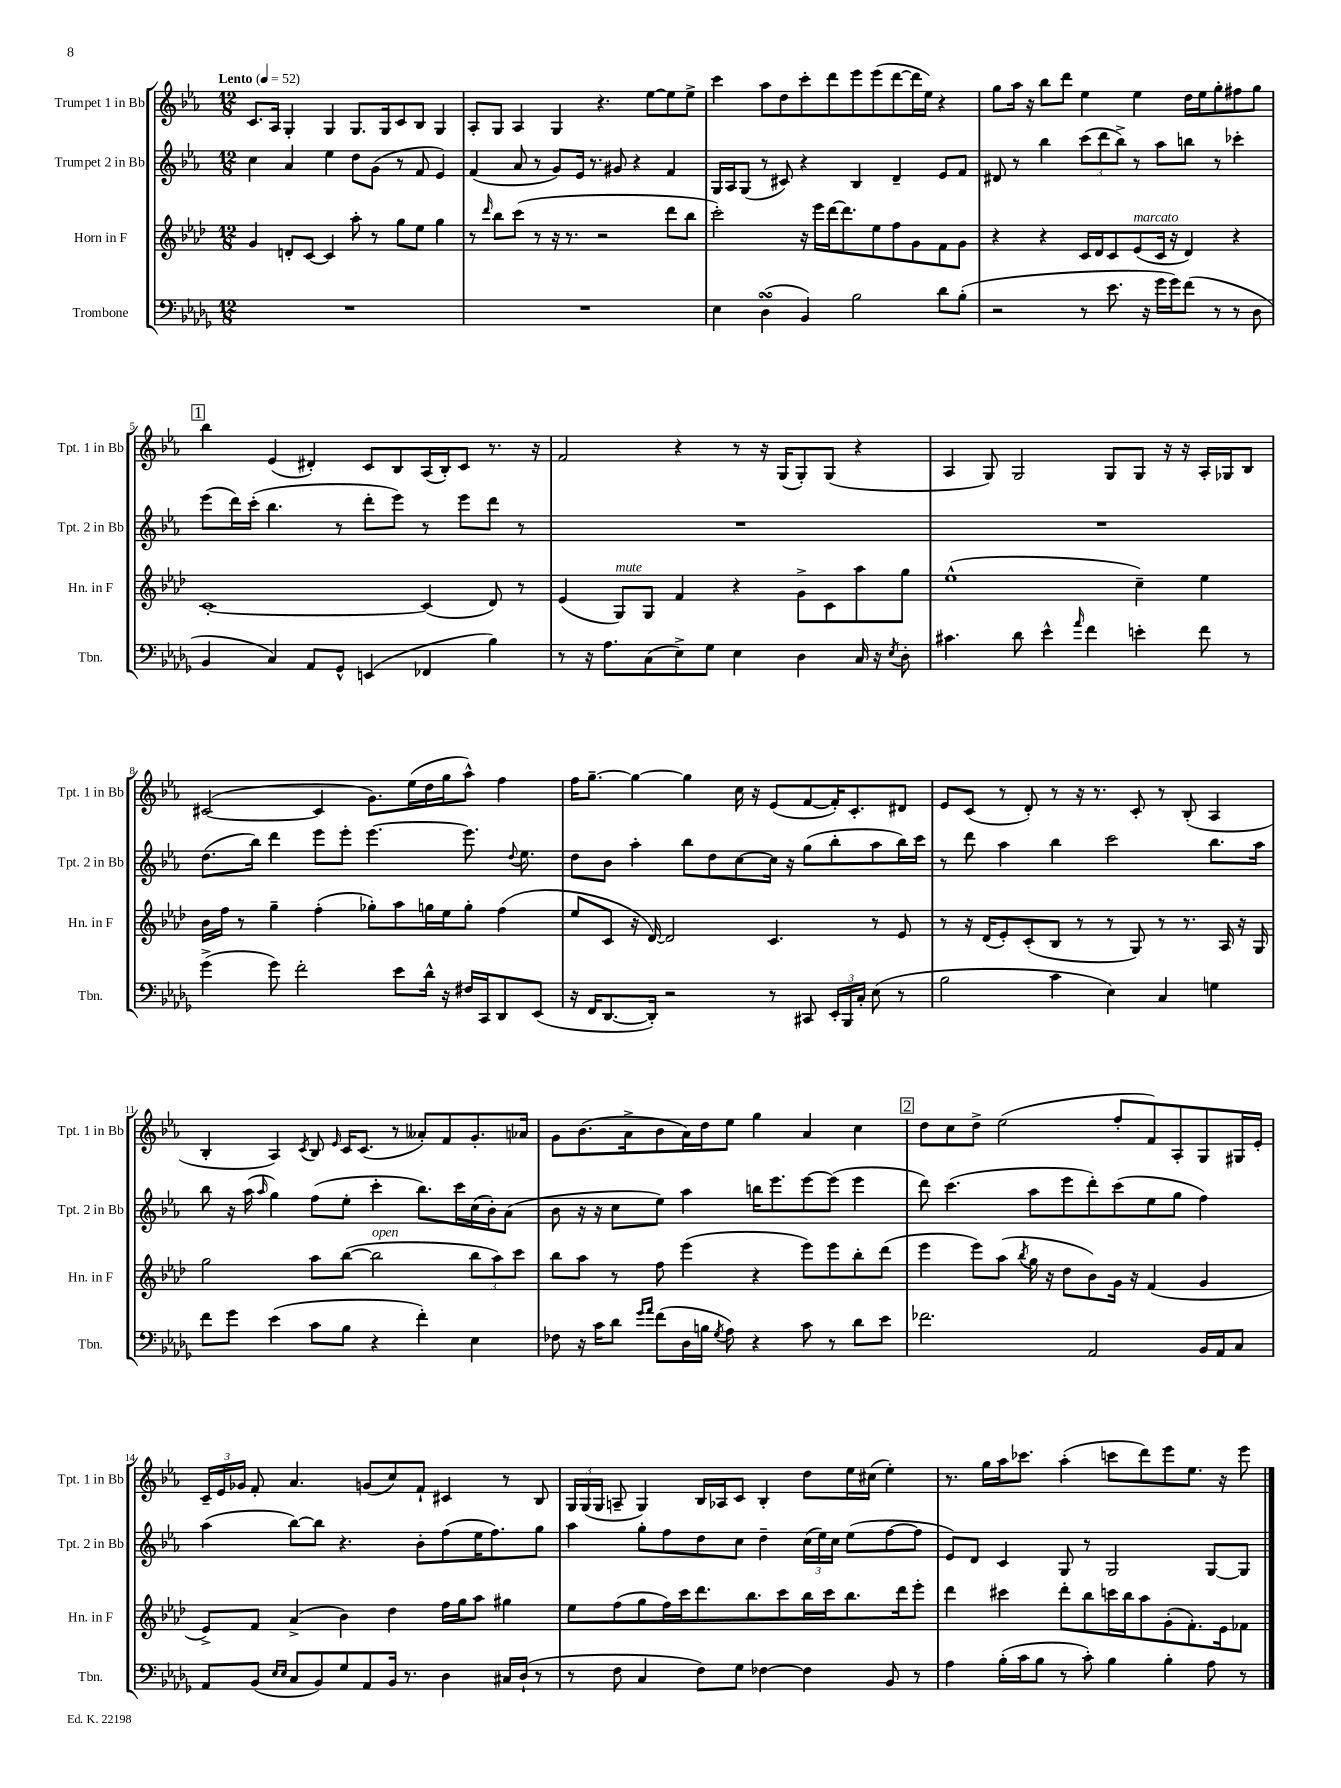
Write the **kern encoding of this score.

**kern	**kern	**kern	**kern
*part4	*part3	*part2	*part1
*staff4	*staff3	*staff2	*staff1
*I"Trombone	*I"Horn in F	*I"Trumpet 2 in Bb	*I"Trumpet 1 in Bb
*I'Tbn.	*I'Hn. in F	*I'Tpt. 2 in Bb	*I'Tpt. 1 in Bb
*clefF4	*clefG2	*clefG2	*clefG2
*k[b-e-a-d-g-]	*k[b-e-a-d-]	*k[b-e-a-]	*k[b-e-a-]
*M12/8	*M12/8	*M12/8	*M12/8
*MM52	*MM52	*MM52	*MM52
=1	=1	=1	=1
!	!	!	!LO:TX:a:B:t=Lento
1.r	4g/	4cc\	8.c/L
.	.	.	16A-/Jk
.	8dn'/L	4a-/	4G'/
.	[8c/J	.	.
.	4c/]	4ee-\	4G/
.	8aa-'\	8dd\L	8.G/L
.	8r	(8g\J	.
.	.	.	16G/k
.	8gg\L	8r	8c/
.	8ee-\J	8f/	8B-/J
.	4gg\	4e-/)	4G/
=2	=2	=2	=2
1.r	8r	(4f/	8A-'/L
.	16qqddd-/	.	.
.	8bb-\L	.	8G/J
.	(8ccc\J	8a-/	4A-/
.	8r	8r	.
.	16r	8g/L)	4G/
.	8.r	.	.
.	.	16e-/Jk	.
.	.	8.r	.
.	2r	.	4.r
.	.	8g#X/	.
.	.	4r	.
.	.	.	[8ee-\L
.	8ddd-\L	4f/	8ee-\]
.	8bb-\J	.	8ee-^\J
=3	=3	=3	=3
4E-\	2ccc'\)	16G/LL	4ccc\
.	.	16A-/J	.
.	.	(8G/J	.
(4D-sSSs\	.	8r	8aa-\L
.	.	8c#X/)	8dd\
4BB-/)	16r	4r	8ccc'\
.	16eee-\LL	.	.
.	[16ddd-\J	.	8ddd\
.	8.ddd-\]	.	.
2B-\	.	4B-/	8eee-\
.	8ee-\	.	(8eee-\
.	8ff\	4d~/	[8ddd\
.	8g\	.	16ddd\L]
.	.	.	16ee-\JJ)
8d-\L	8f\	8e-/L	4r
(8B-'\J	8g\J	8f/J	.
=4	=4	=4	=4
2r	4r	8d#X/	8gg\L
.	.	8r	16aa-\Jk
.	.	.	16r
.	4r	4bb-\	8bb-\L
.	.	.	8ddd\J
8r	16c/LL	(12ccc\L	4ee-\
.	16d-/J	.	.
.	.	12ddd\	.
8.e-\	8c/	.	.
.	.	12bb-^\J)	.
!	!LO:TX:a:i:t=marcato	!	!
.	(8e-/	8r	4ee-\
16r	.	.	.
16g-\LL	16c/Jk	8aa-\L	.
16g-\J)	16r	.	.
(8f\J	4d-/)	8bbn\J	16dd\LL
.	.	.	16ee-\J
8r	.	8r	8gg'\
8r	4r	4ccc-X'\	8ff#X\
8D-\	.	.	8gg\J
!!LO:LB:g=z
!!LO:REH:place=s1:t=1
=5	=5	=5	=5
4BB-/	[1c'	(8eee-\L	4bb-\
.	.	16ddd\L)	.
.	.	(16ccc'\JJ	.
4C/)	.	4.bb-\	(4e-/
8AA-/L	.	.	4d#X'/)
8GG-^^/J	.	8r	.
(4EEn/	.	8ddd'\L	8c/L
.	.	8eee-\J)	8B-/
4FF-X/	(4c/]	8r	(16A-/L
.	.	.	16B-'/J)
.	.	8eee-\L	8c/J
4B-\)	8d-/)	8ddd\J	8.r
.	8r	8r	.
.	.	.	16r
=6	=6	=6	=6
8r	(4e-/	1.r	2f/
16r	.	.	.
8.A-\L	.	.	.
!	!LO:TX:a:i:t=mute	!	!
.	8G/L)	.	.
(8C\	8G/J	.	.
8E-^\)	4f/	.	4r
8G-\J	.	.	.
4E-\	4r	.	8r
.	.	.	16r
.	.	.	(16G/KL
4D-\	8g^\L	.	8G'/)
.	8c\	.	(8G/J
16C/	8aa-\	.	4r
16r	.	.	.
8qE-/	.	.	.
8D-'\	8gg\J	.	.
=7	=7	=7	=7
4.c#X\	(1ee-^^	1.r	4A-/
.	.	.	8G/)
8d-\	.	.	2G/
4e-^^\	.	.	.
16qqa-/	.	.	.
4f\	.	.	.
.	.	.	8G/L
4en'\	4cc~\)	.	8G/J
.	.	.	16r
.	.	.	16r
8f\	4ee-\	.	16A-'/LL
.	.	.	16G-X/J
8r	.	.	8B-/J
!!LO:LB:g=z
=8	=8	=8	=8
(4g-^\	16b-\LL	(8.dd\L	([2c#X/
.	16ff\JJ	.	.
.	8r	.	.
.	.	16bb-\Jk)	.
8g-\)	4gg~\	4ddd\	.
2f'\	.	.	.
.	(4ff'\	8eee-\L	4c#/]
.	.	8eee-'\J	.
.	8gg-X'\L)	[4.eee-\	8.g\L)
8e-\L	8aa-\	.	.
.	.	.	(16ee-\L
16d-^^\Jk	16ggn\L	.	16dd\
16r	16ee-\J	.	16gg\J
16F#X/LL	8gg'\J	8.eee-\]	8aa-^^\J)
16CC/J	.	.	.
8DD-/	(4ff\	.	4ff\
.	.	8qqdd/	.
.	.	8.ee-\	.
(8EE-/J	.	.	.
=9	=9	=9	=9
16r	8ee-/L	8dd\L	16ff\KL
16FF/KL	.	.	[8.gg~\J
[8.DD-/	8c/J	8b-\J	.
.	16r	4aa-'\	4gg\_
16DD-'/Jk])	[16d-/)	.	.
2r	2d-/]	.	.
.	.	8bb-\L	4gg\]
.	.	8dd\	.
.	.	[8cc\	16cc\
.	.	.	16r
8r	4.c/	16cc\Jk]	(8e-/L
.	.	16r	.
8CC#X/	.	(8gg\L	[8f/
24EE-'/LL	.	8bb-'\	16f'/K])
24BBB-/	.	.	.
.	.	.	8.c'/
24C'/JJ	.	.	.
(8E-\	8r	8aa-\	.
8r	8e-/	16bb-\L)	8d#X/J
.	.	16ccc\JJ	.
=10	=10	=10	=10
2B-\	8r	8r	8e-/L
.	16r	8ddd\	(8c/J
.	(16d-/KL	.	.
.	8e-'/)	4aa-\	8r
.	(8c'/	.	8d'/)
4c\	8B-/J	4bb-\	8r
.	8r	.	16r
.	.	.	8.r
4E-\)	8r	2ccc\	.
.	8G/)	.	8c'/
4C/	8r	.	8r
.	8.r	.	(8B-'/
4Gn\	.	8.bb-\L	4A-/
.	16A-/	.	.
.	16r	.	.
.	16G/	16aa-\Jk	.
!!LO:LB:g=z
=11	=11	=11	=11
8f\L	2gg\	8bb-\	4B-'/
8g-\J	.	16r	.
.	.	(16aa-\	.
.	.	16qqaa-/	.
(4e-\	.	4gg\)	4A-/)
.	.	.	8qc/
8c\L	8aa-\L	(8ff\L	8B-/
.	.	.	16qqe-/
8B-\J	([8bb-\J	8ee-'\J	16c/KL
.	.	.	(8.c/J
!	!LO:TX:a:i:t=open	!	!
4r	2bb-\]	4ccc'\	.
.	.	.	8r
4f'\)	.	8.bb-\L)	8a--X'/L)
.	.	.	8f/
.	.	16ccc\L	.
4E-\	12bb-\L	(16cc\	8.g'/
.	.	16b-'\J)	.
.	12aa-\)	.	.
.	.	(8a-\J	.
.	12ccc\J	.	.
.	.	.	16a-X/Jk
=12	=12	=12	=12
8F-X\	8bb-\L	8b-\	8g\L
16r	8aa-\J	16r	(8.b-\
16c\KL	.	16r	.
8d-\J	8r	8cc\L	.
.	.	.	16a-^\k
16qqg-/LL	.	.	.
16qqa-/JJ	.	.	.
(8f\L	8ff\	8ee-\J)	8b-\
16D-\L	(4eee-\	4aa-\	16a-\L)
16Bn\JJ	.	.	16dd\J
8qG-/	.	.	.
8A-\)	.	.	8ee-\J
4r	4r	16bbn\KL	4gg\
.	.	8.eee-\	.
8c\	8eee-\L)	[8eee-\	4a-/
8r	8eee-\	(8eee-\J]	.
8d-\L	8bb-'\	4eee-\	4cc\
8e-\J	(8ddd-\J	.	.
!!LO:REH:place=s1:t=2
=13	=13	=13	=13
2.f-X\	4eee-\	8ddd\)	8dd\L
.	.	(4.ccc\	8cc\
.	8eee-\L)	.	8dd^\J
.	(8aa-\J	.	(2ee-\
.	8qbb-/	.	.
.	16gg\	8aa-\L	.
.	16r	.	.
.	8dd-\L	8eee-\	.
2AA-/	8b-\)	8ddd'\)	.
.	16g\Jk	(8ccc\	8ff'/L
.	16r	.	.
.	(4f/	8ee-\	8f/)
.	.	8gg\J	8A-'/
16BB-/LL	4g/	4ff\)	8G/
16AA-/J	.	.	.
8C/J	.	.	16G#X/L
.	.	.	16e-'/JJ
!!LO:LB:g=z
=14	=14	=14	=14
8AA-/L	8e-^/L)	(4aa-\	24c~/LL
.	.	.	24e-/
.	.	.	24g-X/JJ
(8BB-/J	8f/J	.	8f'/
16qqE-/LL	.	.	.
16qqE-/JJ	.	.	.
8C/L	(4a-^/	[8bb-\L)	4.a-/
8BB-/)	.	8bb-\J]	.
8G-/	4b-\)	4.r	.
8AA-/	.	.	(8gn/L
16BB-/Jk	4dd-\	.	8cc/)
8.r	.	.	.
.	.	8b-'\L	8f`/J
4D-\	16ff\LL	(8ff\	4c#X/
.	16gg\J	.	.
.	8aa-\J	16ee-\K	.
.	.	8.ff\)	.
16C#X/LL	4gg#X\	.	8r
(16D-`/JJ	.	.	.
8r	.	8gg\J	8B-/
=15	=15	=15	=15
8r	8ee-\L	4aa-\	24G/LL
.	.	.	(24G/
.	.	.	24G/JJ
8F\	(8ff\	.	8An~/
4C/	8gg\	8gg'\L	4G/)
.	16ff\L)	8ff\	.
.	16ccc\J	.	.
8F\L)	8.ddd-\	8dd\	16B-/LL
.	.	.	16A-X/J
8G-\J	.	8cc\J	8c/J
.	8.bb-\	.	.
[4F-X\	.	4dd~\	4B-'/
.	8ccc\	.	.
4F-\]	16bb-\L	(24cc\LL	8dd\L
.	.	24ee-\)	.
.	16ccc\J	.	.
.	.	24cc\JJ	.
.	8.bb-\	(8ee-\L	16ee-\L
.	.	.	(16cc#X\JJ
8BB-/	.	[8ff\	4ee-'\)
.	16ddd-\k	.	.
8r	8eee-'\J	8ff\J]	.
=16	=16	=16	=16
4A-\	4ddd-\	8e-/L)	8.r
.	.	8d/J	.
.	.	.	16gg\LL
(16B-'\LL	4ccc#X\	4c/	16aa-\J
16c\J	.	.	8.ccc-X\J
8B-\J	.	.	.
8r	8ddd-'\L	8G/	(4aa-'\
8c'\)	8bb-\	8r	.
4B-\	16cccn\L	2G/	8cccn\L
.	16bb-\J	.	.
.	8aa-\	.	8ddd\)
4B-'\	(8g'\	.	8eee-\
.	8.f'\)	.	8.ee-\J
8A-\	.	[8G/L	.
.	16e-\k	.	16r
8r	8f-X\J	8G/J]	8eee-\
==	==	==	==
*-	*-	*-	*-
